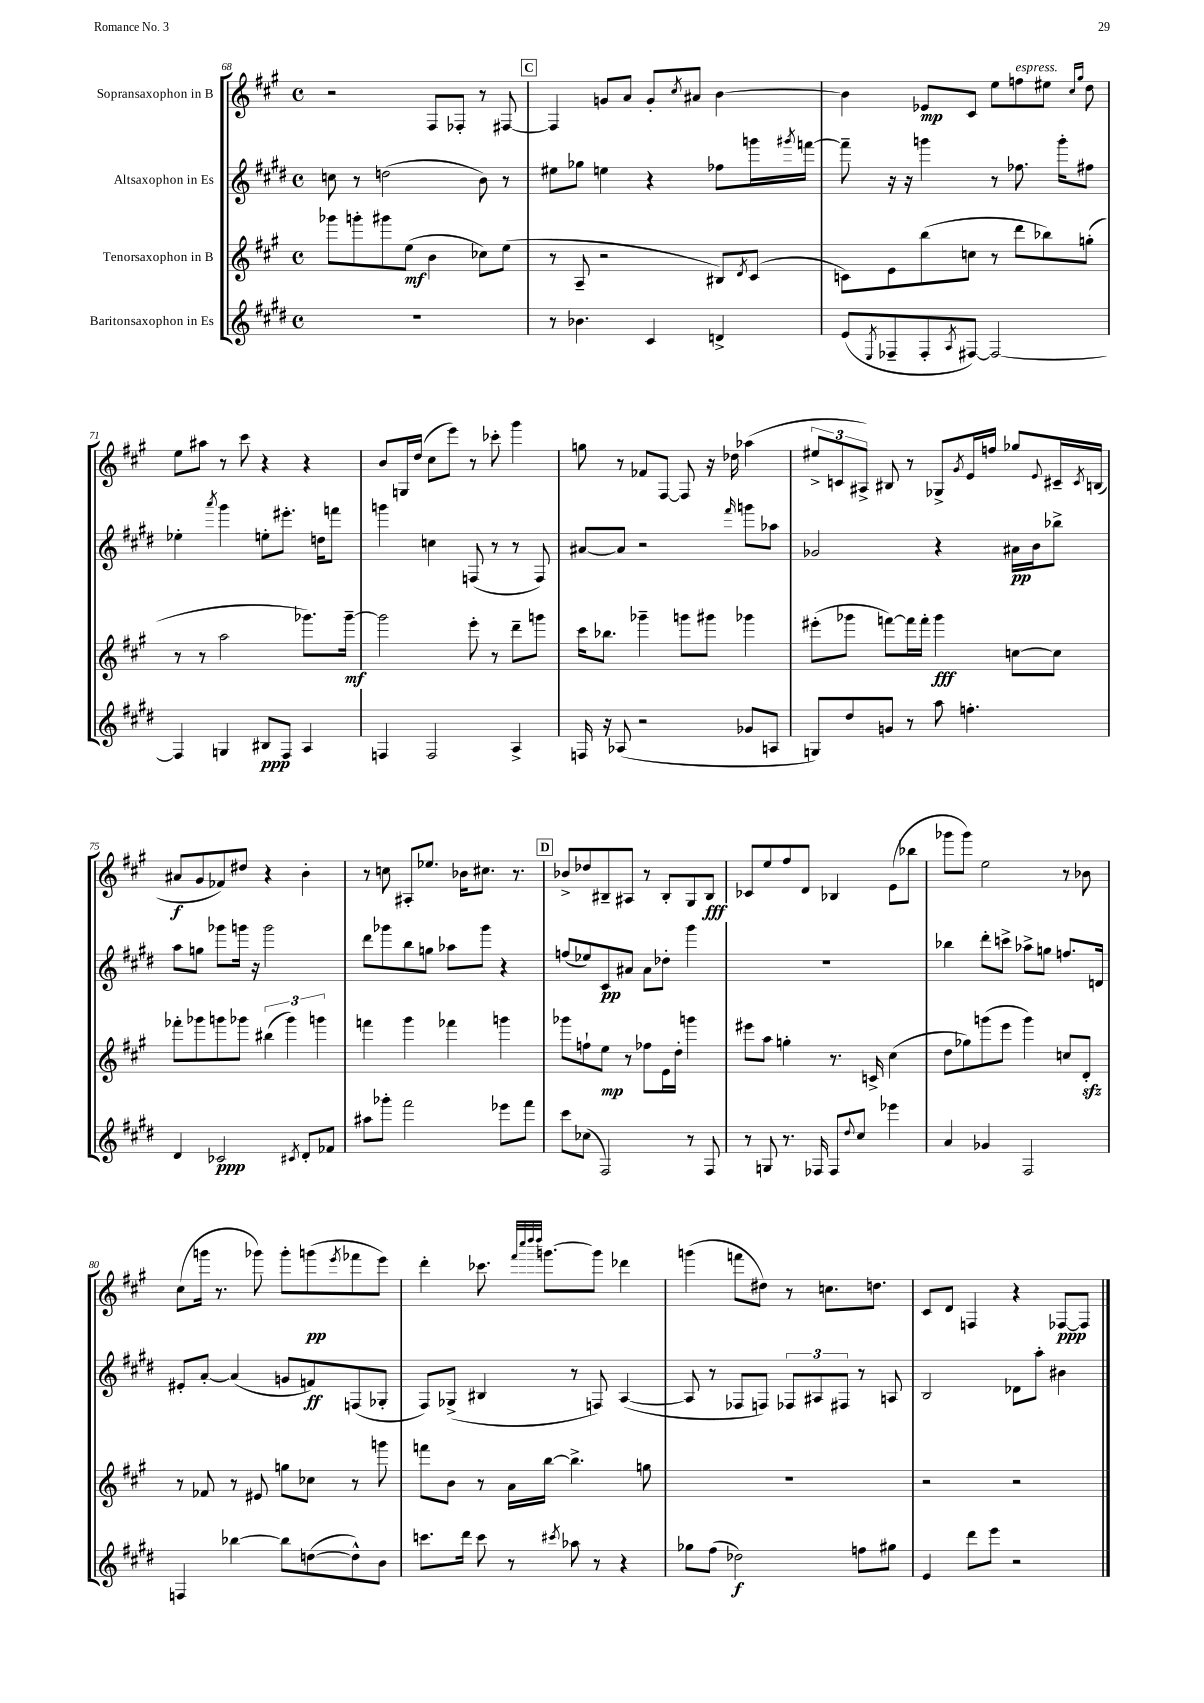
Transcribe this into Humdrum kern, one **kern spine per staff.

**kern	**kern	**kern	**kern
*staff4	*staff3	*staff2	*staff1
*clefG2	*clefG2	*clefG2	*clefG2
*k[f#c#g#d#]	*k[f#c#g#]	*k[f#c#g#d#]	*k[f#c#g#]
*M4/4	*M4/4	*M4/4	*M4/4
*met(c)	*met(c)	*met(c)	*met(c)
1r	8ggg-\L	8cc\	2r
.	8ggg'\	8r	.
.	8ggg#\	(2dd\	.
.	(8ee\J	.	.
.	4b\	.	8F#/L
.	.	.	8F-'/J
.	8cc-\L)	8b\)	8r
.	(8ee\J	8r	[8F#/
=	=	=	=
8r	8r	8ee#\L	4F#/]
4.b-\	8A~/	8gg-\J	.
.	2r	4ee\	8g/L
.	.	.	8a/J
4c#/	.	4r	8g'/L
.	.	.	8qcc#/
.	.	.	8a#/J
4d^/	8B#/L)	8ff-\L	[4b\
.	8qd/	.	.
.	(8c#/J	16ggg\L	.
.	.	8qggg#/	.
.	.	[16fff\JJ	.
=	=	=	=
(8e/L	8c\L)	8fff~\]	4b\]
8qE/	.	.	.
8F-~/	8e\	16r	.
.	.	16r	.
8F-'/	(8bb\	4ggg\	8e-/L
8qA/	.	.	.
[8F#/J)	8cc\J	.	8c#/J
2F#/_	8r	8r	8ee\L
.	8ddd\L	8.ff-\	8ff\
.	8bb-\)	.	8ee#\J
.	.	16ggg'\LK	.
.	.	.	16qqcc#/LL
.	.	.	16qqgg#/JJ
.	(8gg'\J	8ff#\J	8dd\
=	=	=	=
4F#/]	8r	4ee-'\	8ee\L
.	8r	.	8aa#\J
.	.	8qaaa/	.
4G/	2aa\	4ggg#\	8r
.	.	.	8ccc#\
8B#/L	.	8ee'\L	4r
8F#/J	.	8.eee#'\J	.
4A/	8.ggg-\L)	.	4r
.	.	16dd\LK	.
.	.	8fff\J	.
.	[16ggg-~\Jk	.	.
=	=	=	=
4F/	2ggg-\]	4ggg\	8b/L
.	.	.	16G/L
.	.	.	(16dd/JJ
2F/	.	4cc\	8cc#\L
.	.	.	8eee\J)
.	8eee'\	(8F/	8r
.	8r	8r	8ccc-'\
4A^/	8ddd~\L	8r	4ggg#\
.	8ggg\J	8F/)	.
=	=	=	=
16F/	16ccc#\LK	[8a#/L	8gg\
16r	8.bb-\J	.	.
(8A-/	.	8a#/]J	8r
2r	4ggg-~\	2r	8f-/L
.	.	.	[8F#/J
.	8ggg\L	.	8F#/]
.	8ggg#\J	.	16r
.	.	.	16dd-\
.	.	16qqfff#/	.
8g-/L	4ggg-\	8ggg\L	(4aa-\
8A/J	.	8aa-\J	.
=	=	=	=
8G/L)	(8eee#'\L	2g-/	12ee#^/L
.	.	.	12c/
8dd#/	8ggg-\J	.	.
.	.	.	12A#^/J)
8g/J	[8fff\L)	.	8B#/
8r	16fff\]L	.	8r
.	16fff'\JJ	.	.
8aa\	4ggg-\	4r	8G-^/L
.	.	.	8qg#/
4.ff'\	.	.	16e/L
.	.	.	16ff/JJ
.	[8cc\L	16a#\LL	8gg-/L
.	.	16b\J	.
.	.	.	8qqe/
.	8cc\]J	8bb-^\J	16c#~/L
.	.	.	8qc#/
.	.	.	(16B/JJ
=	=	=	=
4d#/	8fff-'\L	8aa\L	8a#/L
.	8ggg-\	8gg\J	8g#/
2c-/	8ggg\	8ggg-\L	8f-/)
.	8ggg-\J	16ggg\Jk	8dd#/J
.	.	16r	.
.	(6bb#\	2ggg\	4r
.	6ggg-\)	.	.
8qc#/	.	.	.
8d#'/L	.	.	4b'\
.	6ggg\	.	.
8f-/J	.	.	.
=	=	=	=
8aa#\L	4fff\	8ddd#\L	8r
8ggg-'\J	.	8ggg-\	8cc\
2fff#\	4ggg#\	8bb\	8A#'/L
.	.	8gg\J	8.ee-/J
.	4fff-\	8aa-\L	.
.	.	.	16b-\LK
.	.	8ggg-\J	8.cc#\J
8eee-\L	4ggg\	4r	.
.	.	.	8.r
8fff#\J	.	.	.
=	=	=	=
8ccc#\L	8ggg-\L	(8ff/L	8b-^/L
(8cc-\J	8ff`\	8ee-/)	8dd-/
2F#/)	8ee\J	8c#/	8B#~/
.	8r	8a#/J	8A#/J
.	8ff-\L	8a#\L	8r
.	16e\L	8dd-'\J	8B#'/L
.	16dd'\JJ	.	.
8r	4ggg\	4ggg#\	8G#/
8F#/	.	.	8B#/J
=	=	=	=
8r	8eee#\L	1r	8c-/L
8G/	8aa\J	.	8ee/
8.r	4gg'\	.	8ff#/
.	.	.	8d/J
16F-/	.	.	.
8F-/L	8.r	.	4B-/
8qqdd#/	.	.	.
8cc#/J	.	.	.
.	16c^/	.	.
4eee-\	(4cc#\	.	(8e\L
.	.	.	8bb-\J
=	=	=	=
4a/	8dd\L	4bb-\	8ggg-\L
.	8gg-\)	.	8ggg-\J)
4g-/	(8ggg\	8ddd#'\L	2ee\
.	8eee\J	8ccc^\J	.
2F#/	4ggg\)	8aa-^\L	.
.	.	8gg\J	.
.	8cc/L	8.ff/L	8r
.	8d'/J	.	8b-\
.	.	16d/Jk	.
=	=	=	=
4F/	8r	8e#'/L	(8cc#\L
.	8f-/	[8a'/J	16ggg\Jk
.	.	.	8.r
[4bb-\	8r	(4a/]	.
.	8e#/	.	8ggg-\)
8bb-\]L	8gg\L	8g/L	8ggg-'\L
([8dd\	8cc-\J	8f/)	(8ggg\
.	.	.	8qeee/
8dd^^\])	8r	(8F/	8fff-\
8b\J	8ggg\	8G-'/J	8eee\J)
=	=	=	=
8.ccc\L	8fff\L	8F#/L)	4ddd'\
.	8b\J	(8G-^/J	.
16ddd#\Jk	.	.	.
8ccc\	8r	4B#/	8.ccc-\
8r	16a\LL	.	.
.	.	.	32qqfff#/LLL
.	.	.	32qqcccc#/
.	.	.	32qqdddd/
.	.	.	32qqdddd/JJJ
.	[16bb\JJ	.	[8.ggg\L
8qccc#/	.	.	.
8aa-\	4.bb^\]	8r	.
8r	.	8F/)	8ggg\]J
4r	.	([4A/	4ddd-\
.	8gg\	.	.
=	=	=	=
8gg-\L	1r	8A/]	(4ggg\
(8ff#\J	.	8r	.
2dd-\)	.	8F-/L	8fff\L
.	.	8F/J)	8dd#\J)
.	.	12F-/L	8r
.	.	12A#/	.
.	.	.	8.cc\L
.	.	12F#/J	.
8ff\L	.	8r	.
.	.	.	8.dd\J
8gg#\J	.	8A/	.
=	=	=	=
4e/	2r	2B/	8c#/L
.	.	.	8d/J
8ddd#\L	.	.	4F/
8eee\J	.	.	.
2r	2r	8d-\L	4r
.	.	8aa'\J	.
.	.	4b#\	[8F-/L
.	.	.	8F-/]J
==	==	==	==
*-	*-	*-	*-
